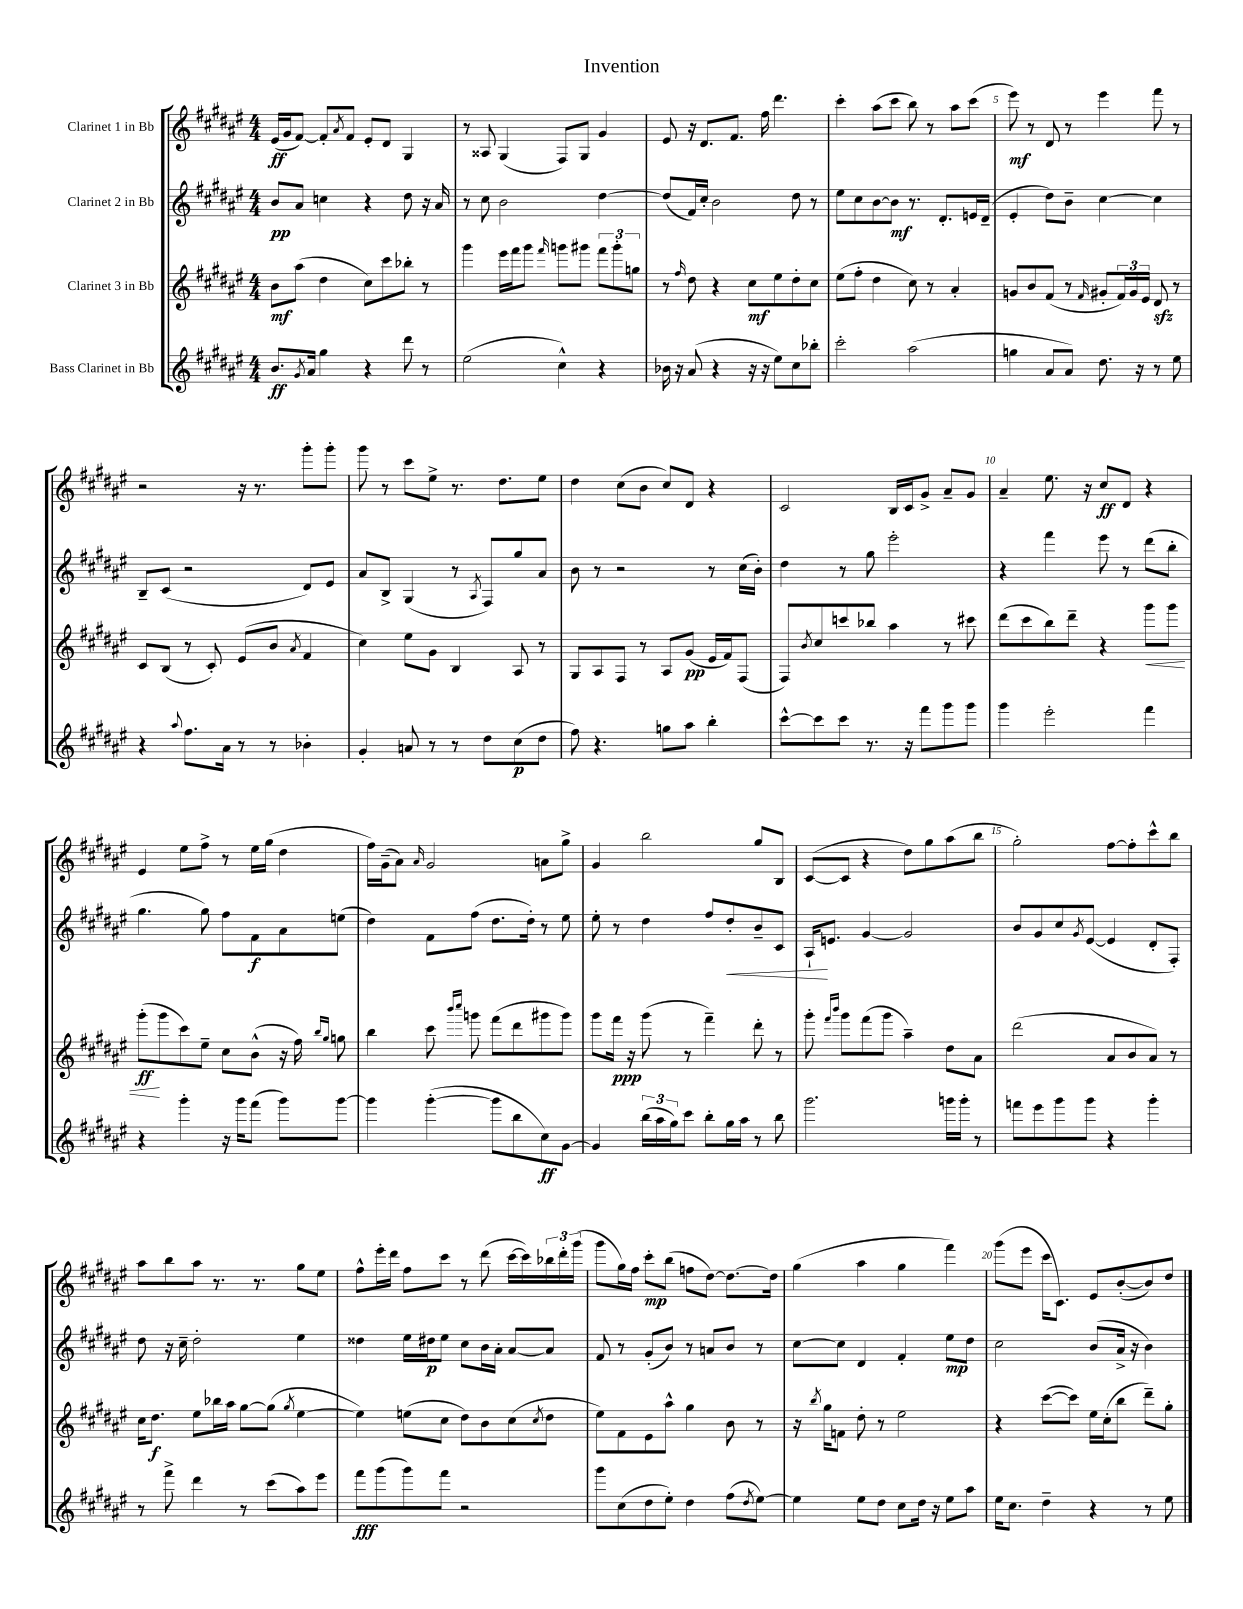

**kern	**dynam	**kern	**dynam	**kern	**dynam	**kern	**dynam
*part4	*part4	*part3	*part3	*part2	*part2	*part1	*part1
*staff4	*staff4	*staff3	*staff3	*staff2	*staff2	*staff1	*staff1
*I"Bass Clarinet in Bb	*	*I"Clarinet 3 in Bb	*	*I"Clarinet 2 in Bb	*	*I"Clarinet 1 in Bb	*
*clefG2	*	*clefG2	*	*clefG2	*	*clefG2	*
*k[f#c#g#d#a#e#]	*	*k[f#c#g#d#a#e#]	*	*k[f#c#g#d#a#e#]	*	*k[f#c#g#d#a#e#]	*
*M4/4	*	*M4/4	*	*M4/4	*	*M4/4	*
=1	=1	=1	=1	=1	=1	=1	=1
8.b/L	ff	8b\L	mf	8b/L	pp	(16e#/LL	ff
.	.	.	.	.	.	16g#/J	.
.	.	(8aa#\J	.	8a#/J	.	[8f#/J)	.
8qg#/	.	.	.	.	.	.	.
16a#/Jk	.	.	.	.	.	.	.
4gg#\	.	4dd#\	.	4ccn\	.	8f#'/L]	.
.	.	.	.	.	.	8qa#/	.
.	.	.	.	.	.	8f#/J	.
4r	.	8cc#\L)	.	4r	.	8e#'/L	.
.	.	8ccc#\	.	.	.	8d#/J	.
8ddd#\	.	8bb-X'\J	.	8dd#\	.	4G#/	.
8r	.	8r	.	16r	.	.	.
.	.	.	.	16a#/	.	.	.
=2	=2	=2	=2	=2	=2	=2	=2
(2ee#\	.	4ggg#\	.	8r	.	8r	.
.	.	.	.	8cc#\	.	8A##X/	.
.	.	16eee#\LL	.	2b\	.	(4G#/	.
.	.	16fff#\J	.	.	.	.	.
.	.	8ggg#\J	.	.	.	.	.
.	.	16qqfff#/	.	.	.	.	.
4cc#^^\)	.	8gggn\L	.	.	.	8F#/L)	.
.	.	8ggg#X\J	.	.	.	8G#/J	.
4r	.	12fff#\L	.	[4dd#\	.	4g#/	.
.	.	12ggg#'\	.	.	.	.	.
.	.	12ggn\J	.	.	.	.	.
=3	=3	=3	=3	=3	=3	=3	=3
16b-X\	.	8r	.	(8dd#/L]	.	8e#/	.
16r	.	.	.	.	.	.	.
.	.	16qqff#/	.	.	.	.	.
(8a#/	.	8dd#\	.	16f#/L)	.	16r	.
.	.	.	.	16cc#'/JJ	.	8.d#/L	.
4r	.	4r	.	2b\	.	.	.
.	.	.	.	.	.	8.f#/J	.
16r	.	8cc#\L	mf	.	.	.	.
16r	.	.	.	.	.	16ff#\	.
8ee#\L)	.	8ee#\	.	.	.	4.ddd#\	.
8cc#\	.	8dd#'\	.	8dd#\	.	.	.
8bb-X'\J	.	8cc#\J	.	8r	.	.	.
=4	=4	=4	=4	=4	=4	=4	=4
2ccc#'\	.	(8ee#\L	.	8ee#\L	.	4ccc#'\	.
.	.	8ff#'\J	.	8cc#\	.	.	.
.	.	4dd#\	.	[8b\	.	(8aa#\L	.
.	.	.	.	8b\J]	mf	8ccc#\J	.
(2aa#\	.	8cc#\)	.	8.r	.	8bb\)	.
.	.	8r	.	.	.	8r	.
.	.	.	.	8.d#'/L	.	.	.
.	.	4a#'/	.	.	.	8aa#\L	.
.	.	.	.	16en/L	.	(8ccc#\J	.
.	.	.	.	(16d#~/JJ	.	.	.
=5	=5	=5	=5	=5	=5	=5	=5
4ggn\	.	8gn/L	.	4e#'/	.	8eee#\)	mf
.	.	8b/	.	.	.	8r	.
8a#/L	.	(8f#/J	.	8dd#\L)	.	8d#/	.
8a#/J)	.	8r	.	8b~\J	.	8r	.
.	.	16qqf#/	.	.	.	.	.
8.dd#\	.	8g#X'/L	.	[4cc#\	.	4eee#\	.
.	.	24f#/L)	.	.	.	.	.
.	.	24g#/	.	.	.	.	.
16r	.	.	.	.	.	.	.
.	.	24e#/JJ	.	.	.	.	.
8r	.	8d#zz/	.	4cc#\]	.	8fff#\	.
8ee#\	.	8r	.	.	.	8r	.
!!LO:LB:g=z
=6	=6	=6	=6	=6	=6	=6	=6
4r	.	8c#/L	.	8B~/L	.	2r	.
.	.	(8B/J	.	(8c#/J	.	.	.
8qqaa#/	.	.	.	.	.	.	.
8.ff#\L	.	8r	.	2r	.	.	.
.	.	8c#'/)	.	.	.	.	.
16a#\Jk	.	.	.	.	.	.	.
8r	.	(8e#/L	.	.	.	16r	.
.	.	.	.	.	.	8.r	.
8r	.	8b/J	.	.	.	.	.
.	.	8qa#/	.	.	.	.	.
4b-X'\	.	4f#/	.	8d#/L)	.	8ggg#'\L	.
.	.	.	.	8e#/J	.	8ggg#'\J	.
=7	=7	=7	=7	=7	=7	=7	=7
4g#'/	.	4cc#\)	.	8a#/L	.	8ggg#\	.
.	.	.	.	8B^/J	.	8r	.
8an/	.	8ee#\L	.	(4G#/	.	8ccc#\L	.
8r	.	8g#\J	.	.	.	8ee#^\J	.
8r	.	4B/	.	8r	.	8.r	.
.	.	.	.	8qA#/	.	.	.
8dd#\L	.	.	.	8F#/L)	.	.	.
.	.	.	.	.	.	8.dd#\L	.
(8cc#\	p	8A#/	.	8gg#/	.	.	.
8dd#\J	.	8r	.	8a#/J	.	8ee#\J	.
=8	=8	=8	=8	=8	=8	=8	=8
8ff#\)	.	8G#/L	.	8b\	.	4dd#\	.
4.r	.	8A#/	.	8r	.	.	.
.	.	8F#/J	.	2r	.	(8cc#\L	.
.	.	8r	.	.	.	8b\J	.
8ggn\L	.	8A#/L	.	.	.	8cc#/L)	.
8aa#\J	.	(8g#/J	pp	.	.	8d#/J	.
4bb'\	.	16e#/LL	.	8r	.	4r	.
.	.	16f#/J)	.	.	.	.	.
.	.	(8F#/J	.	(16cc#\LL	.	.	.
.	.	.	.	16b'\JJ)	.	.	.
=9	=9	=9	=9	=9	=9	=9	=9
[8ccc#^^\L	.	8F#/L)	.	4dd#\	.	2c#/	.
.	.	8qb/	.	.	.	.	.
8ccc#\]	.	8cc#/	.	.	.	.	.
8ccc#\J	.	8cccn/	.	8r	.	.	.
8.r	.	8bb-X/J	.	8gg#\	.	.	.
.	.	4aa#\	.	2eee#'\	.	16B/LL	.
16r	.	.	.	.	.	16c#/J	.
8fff#\L	.	.	.	.	.	8g#^/J	.
8ggg#\	.	8r	.	.	.	8a#~/L	.
8ggg#\J	.	8ccc#X\	.	.	.	8g#/J	.
=10	=10	=10	=10	=10	=10	=10	=10
4ggg#\	.	(8ddd#\L	.	4r	.	4a#~/	.
.	.	8ccc#\	.	.	.	.	.
2eee#'\	.	8bb\)	.	4fff#\	.	8.ee#\	.
.	.	8ddd#~\J	.	.	.	.	.
.	.	.	.	.	.	16r	.
.	.	4r	.	8eee#\	.	8cc#/L	ff
.	.	.	.	8r	.	8d#/J	.
!	!	!	!LO:HP:b	!	!	!	!
4fff#\	.	8ggg#\L	<	(8ddd#\L	.	4r	.
.	.	8ggg#\J	.	8bb'\J	.	.	.
!!LO:LB:g=z
=11	=11	=11	=11	=11	=11	=11	=11
4r	.	(8ggg#'\L	ff	4.gg#\	.	4e#/	.
.	.	8ggg#\	[	.	.	.	.
4ggg#'\	.	8ccc#\)	.	.	.	8ee#\L	.
.	.	8ee#~\J	.	8gg#\)	.	8ff#^\J	.
16r	.	8cc#\L	.	8ff#\L	.	8r	.
16ggg#\KL	.	.	.	.	.	.	.
(8fff#\J	.	(8b^^\J	.	8f#\	f	16ee#\LL	.
.	.	.	.	.	.	(16gg#\JJ	.
8ggg#\L)	.	16r	.	8a#\	.	4dd#\	.
.	.	16ff#\)	.	.	.	.	.
.	.	16qqbb/LL	.	.	.	.	.
.	.	16qqgg#/JJ	.	.	.	.	.
[8ggg#\J	.	8ggn\	.	(8een\J	.	.	.
=12	=12	=12	=12	=12	=12	=12	=12
4ggg#\]	.	4bb\	.	4dd#\)	.	16ff#\LL)	.
.	.	.	.	.	.	(16g#~\J	.
.	.	.	.	.	.	8a#\J)	.
.	.	.	.	.	.	16qqa#/	.
([4ggg#'\	.	8ccc#\	.	8f#\L	.	2g#/	.
.	.	16qqbbb/LL	.	.	.	.	.
.	.	16qqcccc#/JJ	.	.	.	.	.
.	.	8gggn\	.	(8ff#\J	.	.	.
8ggg#\L]	.	(8fff#\L	.	8.dd#\L	.	.	.
8bb\	.	8ddd#\	.	.	.	.	.
.	.	.	.	16dd#'\Jk)	.	.	.
8cc#\)	ff	8ggg#X\	.	8r	.	8an\L	.
[8g#\J	.	8ggg#\J)	.	8ee#\	.	8gg#^\J	.
=13	=13	=13	=13	=13	=13	=13	=13
4g#/]	.	8ggg#\L	.	8ee#'\	.	4g#/	.
.	.	16fff#\Jk	ppp	8r	.	.	.
.	.	16r	.	.	.	.	.
(24bb\LL	.	(8ggg#\	.	4dd#\	.	2bb\	.
24aa#\	.	.	.	.	.	.	.
24gg#\J)	.	.	.	.	.	.	.
8ccc#\J	.	8r	.	.	.	.	.
8bb'\L	.	4fff#~\)	.	8ff#/L	.	.	.
!	!	!	!	!	!LO:HP:b	!	!
16gg#\L	.	.	.	8dd#'/	<	.	.
16aa#\JJ	.	.	.	.	.	.	.
8r	.	8ddd#'\	.	8b~/	.	8gg#/L	.
8bb\	.	8r	.	8c#/J	.	8B/J	.
=14	=14	=14	=14	=14	=14	=14	=14
2.ggg#\	.	8ggg#'\	.	16A#`/KL	.	([8c#/L	.
.	.	.	.	8.en/J	[	.	.
.	.	16qqfff#/LL	.	.	.	.	.
.	.	16qqbbb/JJ	.	.	.	.	.
.	.	8ggg#\L	.	.	.	8c#/J]	.
.	.	(8fff#\	.	[4g#/	.	4r	.
.	.	8ggg#\J	.	.	.	.	.
.	.	4aa#~\)	.	2g#/]	.	8dd#\L)	.
.	.	.	.	.	.	8gg#\	.
16gggn\LL	.	8dd#\L	.	.	.	(8aa#\	.
16ggg'\JJ	.	.	.	.	.	.	.
8r	.	8a#\J	.	.	.	8bb\J	.
=15	=15	=15	=15	=15	=15	=15	=15
8fffn\L	.	(2ddd#\	.	8b/L	.	2gg#'\)	.
8eee#\	.	.	.	8g#/	.	.	.
8ggg#\	.	.	.	8cc#/	.	.	.
.	.	.	.	8qg#/	.	.	.
8ggg#\J	.	.	.	([8e#/J	.	.	.
4r	.	8a#/L	.	4e#/]	.	[8ff#\L	.
.	.	8b/	.	.	.	8ff#'\]	.
4ggg#'\	.	8a#/J)	.	8d#'/L	.	8ccc#^^\	.
.	.	8r	.	8F#'/J)	.	8bb\J	.
!!LO:LB:g=z
=16	=16	=16	=16	=16	=16	=16	=16
8r	.	16cc#\KL	.	8dd#\	.	8aa#\L	.
.	.	8.dd#\J	f	.	.	.	.
8fff#^\	.	.	.	16r	.	8bb\	.
.	.	.	.	16cc#~\	.	.	.
4ddd#\	.	8ee#\L	.	2dd#'\	.	8aa#\J	.
.	.	16bb-X\L	.	.	.	8.r	.
.	.	16aa#\JJ	.	.	.	.	.
8r	.	[8gg#\L	.	.	.	.	.
.	.	.	.	.	.	8.r	.
(8ccc#\L	.	(8gg#\J]	.	.	.	.	.
.	.	8qgg#/	.	.	.	.	.
8aa#\)	.	[4ee#\	.	4ee#\	.	8gg#\L	.
8eee#\J	.	.	.	.	.	8ee#\J	.
=17	=17	=17	=17	=17	=17	=17	=17
8fff#\L	fff	4ee#\])	.	4dd##X\	.	8ff#^^\L	.
(8ggg#\	.	.	.	.	.	16eee#'\L	.
.	.	.	.	.	.	16ddd#\JJ	.
8ggg#\)	.	(8een\L	.	16ee#\LL	.	8ff#\L	.
.	.	.	.	16dd#X\J	p	.	.
8fff#\J	.	8cc#\J	.	8ee#\J	.	8ccc#\J	.
2r	.	8dd#\L)	.	8cc#\L	.	8r	.
.	.	8b\	.	16b\L	.	(8ddd#\	.
.	.	.	.	16a#'\JJ	.	.	.
.	.	(8cc#\	.	[8a#/L	.	[16ccc#\LL	.
.	.	.	.	.	.	16ccc#\])	.
.	.	8qcc#/	.	.	.	.	.
.	.	8dd#\J	.	8a#/J]	.	24bb-X\	.
.	.	.	.	.	.	24ddd#'\	.
.	.	.	.	.	.	(24ggg#\JJ	.
=18	=18	=18	=18	=18	=18	=18	=18
8ggg#\L	.	8ee#\L)	.	8f#/	.	8ggg#\L	.
(8cc#\	.	8f#\	.	8r	.	16gg#\L)	.
.	.	.	.	.	.	16ff#\JJ	.
8dd#\	.	8e#\	.	(8g#'/L	.	8ccc#'\L	mp
8ee#'\J)	.	8aa#^^\J	.	8b/J)	.	(8bb\J	.
4dd#\	.	4gg#\	.	8r	.	8ffn\L	.
.	.	.	.	8an/L	.	[8dd#\J)	.
(8ff#\L	.	8b\	.	8b/J	.	8.dd#\L_	.
8qdd#/	.	.	.	.	.	.	.
[8ee#\J)	.	8r	.	8r	.	.	.
.	.	.	.	.	.	16dd#\Jk]	.
=19	=19	=19	=19	=19	=19	=19	=19
4ee#\]	.	16r	.	[8cc#\L	.	(4gg#\	.
.	.	8qbb/	.	.	.	.	.
.	.	16gg#\KL	.	.	.	.	.
.	.	8fn\J	.	8cc#\J]	.	.	.
8ee#\L	.	8dd#'\	.	4d#/	.	4aa#\	.
8dd#\J	.	8r	.	.	.	.	.
8cc#\L	.	2ee#\	.	4f#'/	.	4gg#\	.
16dd#\Jk	.	.	.	.	.	.	.
16r	.	.	.	.	.	.	.
8ee#\L	.	.	.	8ee#\L	mp	4fff#\)	.
8aa#\J	.	.	.	8dd#\J	.	.	.
=20	=20	=20	=20	=20	=20	=20	=20
16ee#\KL	.	4r	.	2cc#\	.	(8ggg#\L	.
8.cc#\J	.	.	.	.	.	.	.
.	.	.	.	.	.	8eee#\J	.
4dd#~\	.	([8ccc#\L	.	.	.	16ccc#\KL	.
.	.	.	.	.	.	8.c#\J)	.
.	.	8ccc#\J])	.	.	.	.	.
4r	.	16ee#\LL	.	(8b/L	.	8e#/L	.
.	.	(16cc#'\J	.	.	.	.	.
.	.	8bb\J	.	16a#^/Jk	.	([8b'/	.
.	.	.	.	16r	.	.	.
8r	.	8ddd#~\L)	.	4b\)	.	8b/])	.
8ee#\	.	8gg#'\J	.	.	.	8dd#/J	.
==	==	==	==	==	==	==	==
*-	*-	*-	*-	*-	*-	*-	*-
